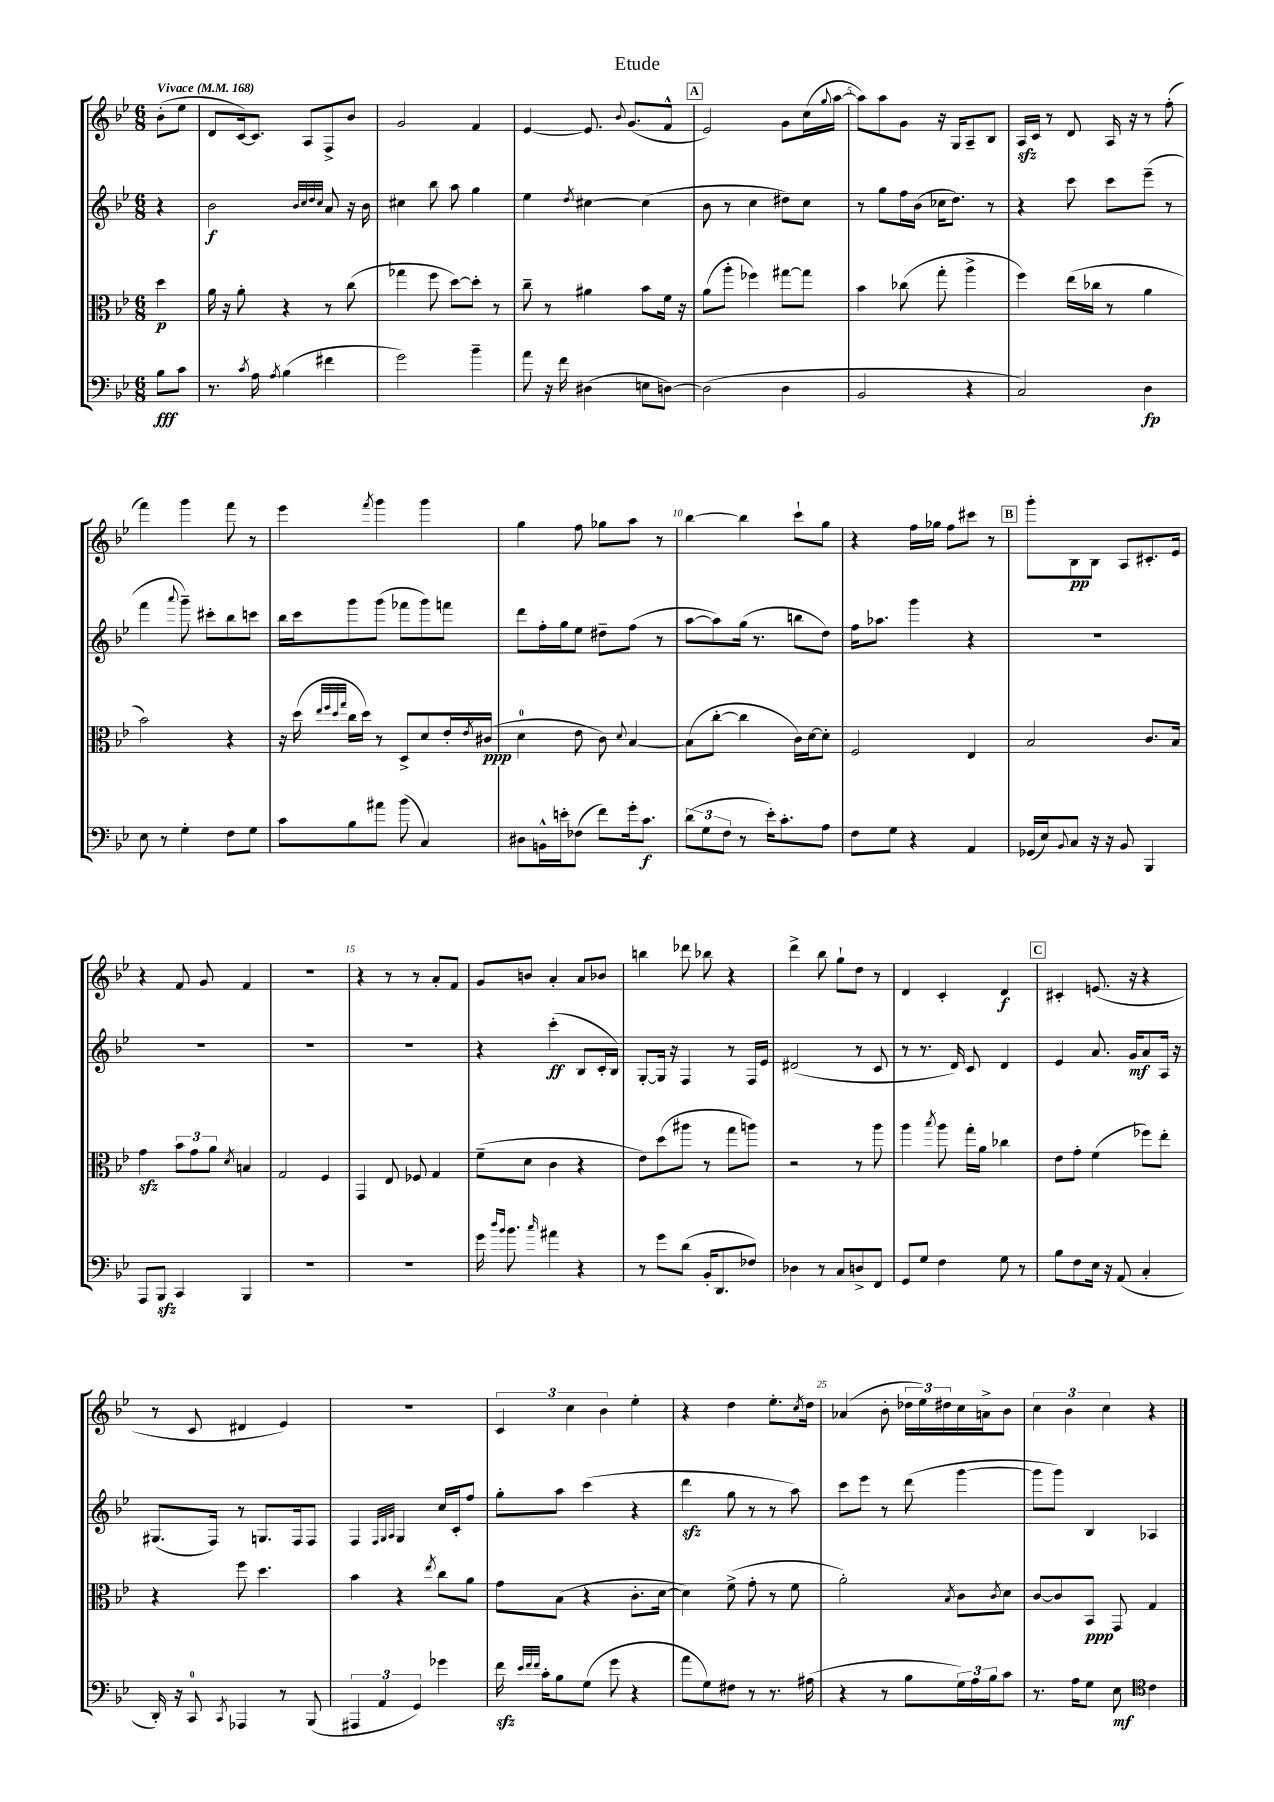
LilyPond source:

\header { title = "Etude" }
<<
\new StaffGroup <<
\new Staff = "s0" {
    \clef treble \key bes \major \numericTimeSignature \time 6/8 \partial 4 \tempo "Vivace" 4 = 168
    bes'8-.( ees''8 |
    d'8 c'16~) c'8. a8 f8-> bes'8 |
    g'2 f'4 |
    ees'4~ ees'8. \appoggiatura { bes'8 } g'8.( f'8-^ |
    \mark \markup { \box "A" } ees'2) g'8 c''16( \appoggiatura { g''8 } a''16~ |
    a''8) a''8 g'8 r16 g16 a8-- bes8 |
    a16\sfz c'16 r8 d'8 a16 r16 r8 f''8-.( |
    f'''4) g'''4 f'''8 r8 |
    ees'''4 \acciaccatura { f'''8 } g'''4 g'''4 |
    g''4 f''8 ges''8 a''8 r8 |
    bes''4~ bes''4 c'''8-! g''8 |
    r4 f''16 ges''16 f''8 cis'''8 r8 |
    \mark \markup { \box "B" } g'''8-. bes8\pp bes8 a8 cis'8.-. ees'16 |
    r4 f'8 g'8 f'4 |
    R2. |
    r4 r8 r8 a'8-. f'8 |
    g'8 b'8 a'4-. a'8 bes'8 |
    b''4 des'''8 bes''8 r4 |
    d'''4-> bes''8 g''8-! d''8 r8 |
    d'4 c'4-. d'4\f |
    \mark \markup { \box "C" } cis'4-. e'8.( r16 r4 |
    r8 c'8 dis'4 ees'4) |
    r2. |
    \tuplet 3/2 { c'4 c''4 bes'4 } ees''4-. |
    r4 d''4 ees''8.-. \acciaccatura { c''8 } d''16 |
    aes'4( bes'8-. \tuplet 3/2 { des''16 ees''16) dis''16 } c''16 a'16-> bes'8 |
    \tuplet 3/2 { c''4 bes'4 c''4 } r4 \bar "|." |
}
\new Staff = "s1" {
    \clef treble \key bes \major \numericTimeSignature \time 6/8 \partial 4
    r4 |
    bes'2\f \grace { bes'32 c''32 d''32 c''32 } a'8 r16 bes'16 |
    cis''4 bes''8 a''8 g''4 |
    ees''4 \acciaccatura { d''8 } cis''4~ cis''4( |
    \mark \markup { \box "A" } bes'8 r8 c''4 dis''8) c''8 |
    r8 g''8 f''16 bes'16( ces''16 d''8.) r8 |
    r4 c'''8 c'''8 ees'''8--( r8 |
    f'''4 \appoggiatura { a'''8 } g'''8--) cis'''8-. bes''8 c'''8 |
    bes''16 c'''16 g'''8 g'''8( fes'''8 g'''8) f'''8 |
    d'''8 f''16-. g''16 ees''8 dis''8-- f''8( r8 |
    a''8~ a''8) g''16( r8. b''8 d''8) |
    f''16 aes''8. g'''4 r4 |
    \mark \markup { \box "B" } R2. |
    R2. |
    R2. |
    R2. |
    r4 c'''4-.\ff( bes8 c'16-. bes16) |
    g8~-. g16 r16 f4 r8 f16 ees'16 |
    dis'2( r8 c'8 |
    r8 r8. d'16) c'8 d'4 |
    \mark \markup { \box "C" } ees'4 a'8. g'16\mf a'8 a16 r16 |
    gis8.( f16) r8 g8. f16 f8 |
    f4 \grace { f32 g32 a32 } g4 c''16 c'16-. f''8 |
    g''8-. a''8 c'''4( r4 |
    d'''4\sfz g''8 r8 r8 a''8) |
    c'''8 ees'''8 r8 d'''8( g'''4~ |
    g'''8 g'''8) bes4 aes4 \bar "|." |
}
\new Staff = "s2" {
    \clef alto \key bes \major \numericTimeSignature \time 6/8 \partial 4
    d''4\p |
    a'16 r16 a'8-. r4 r8 c''8( |
    ges''4 f''8 d''8~) d''8-. r8 |
    c''8-- r8 ais'4 bes'8 f'16 r16 |
    \mark \markup { \box "A" } a'8( a''8-. fes''4) gis''8~ gis''8 |
    bes'4 ces''8( g''8-. a''4-> |
    f''4) ees''16( ces''16 r8 a'4 |
    bes'2) r4 |
    r16 d''16( \grace { ees''32 f''32 d''32 g''32 } c''16 d''16) r8 d8-> d'8 ees'16-. \acciaccatura { ees'8 } cis'16\ppp( |
    d'4-0 ees'8 c'8) \appoggiatura { d'8 } bes4~ |
    bes8( c''8~-. c''4 c'16) d'16~ d'8-. |
    f2 ees4 |
    \mark \markup { \box "B" } bes2 c'8. bes16 |
    g'4\sfz \tuplet 3/2 { bes'8 g'8 a'8 } \acciaccatura { d'8 } b4 |
    g2 f4 |
    g,4 ees8 fes8 g4 |
    f'8--( d'8 c'4 r4 |
    ees'8) d''8( ais''8 r8 g''8 a''8) |
    r2 r8 a''8 |
    a''4 \acciaccatura { bes''8 } a''8 g''16-. a'16 ces''4 |
    \mark \markup { \box "C" } ees'8 g'8-. f'4( fes''8) ees''8-. |
    r4 f''8 d''4. |
    bes'4 r4 \acciaccatura { ees''8 } c''8 a'8 |
    g'8 bes8( r4 c'8.-. d'16~ |
    d'4) f'8->( g'8-. r8 f'8 |
    a'2-.) \acciaccatura { bes8 } c'8 \acciaccatura { c'8 } d'8 |
    c'8~ c'8 bes,8\ppp g,8 g4 \bar "|." |
}
\new Staff = "s3" {
    \clef bass \key bes \major \numericTimeSignature \time 6/8 \partial 4
    bes8\fff c'8 |
    r8. \acciaccatura { c'8 } a16 \acciaccatura { a8 } bes4( fis'4 |
    g'2) bes'4-- |
    a'8 r16 f'16 dis4( e8 d8~) |
    \mark \markup { \box "A" } d2( d4 |
    bes,2 r4 |
    c2) d4\fp |
    ees8 r8 g4-. f8 g8 |
    c'8 bes8 ais'8 bes'8( c4) |
    dis8 b,16-^ e'16-. fes8( f'8) g'16-. c'8.\f |
    \tuplet 3/2 { d'8( g8 f8 } r8 ees'16-.) c'8.-. a8 |
    f8 g8 r4 a,4 |
    \mark \markup { \box "B" } ges,16( ees16) \appoggiatura { bes,8 } c8 r16 r16 bes,8 bes,,4 |
    a,,8 bes,,8\sfz c,4 bes,,4 |
    R2. |
    R2. |
    g'16 \grace { d''16 bes'16 } bes'8. \grace { c''16 } ais'4 r4 |
    r8 g'8 d'8( bes,16-. d,8. fes8) |
    des4 r8 c8 d8-> f,8 |
    g,8 g8 f4 g8 r8 |
    \mark \markup { \box "C" } bes8 f8 ees16 r16 a,8( c4-. |
    d,16-.) r16 c,8-0 \acciaccatura { c,8 } aes,,4 r8 bes,,8( |
    \tuplet 3/2 { ais,,4 a,4 g,4) } ges'4 |
    f'16\sfz \grace { ees'32 f'32 f'32 } c'16-. bes8 g8( g'8 r4 |
    a'8 g8) fis8 r8 r8. ais16( |
    r4 r8 bes8 \tuplet 3/2 { g16) a16 bes16 } c'8 |
    r8. a16 g8 ees8\mf \clef tenor c'4 \bar "|." |
}
>>
>>
\layout { \context { \Score \override BarNumber.break-visibility = ##(#f #t #t) barNumberVisibility = #(every-nth-bar-number-visible 5) } }
